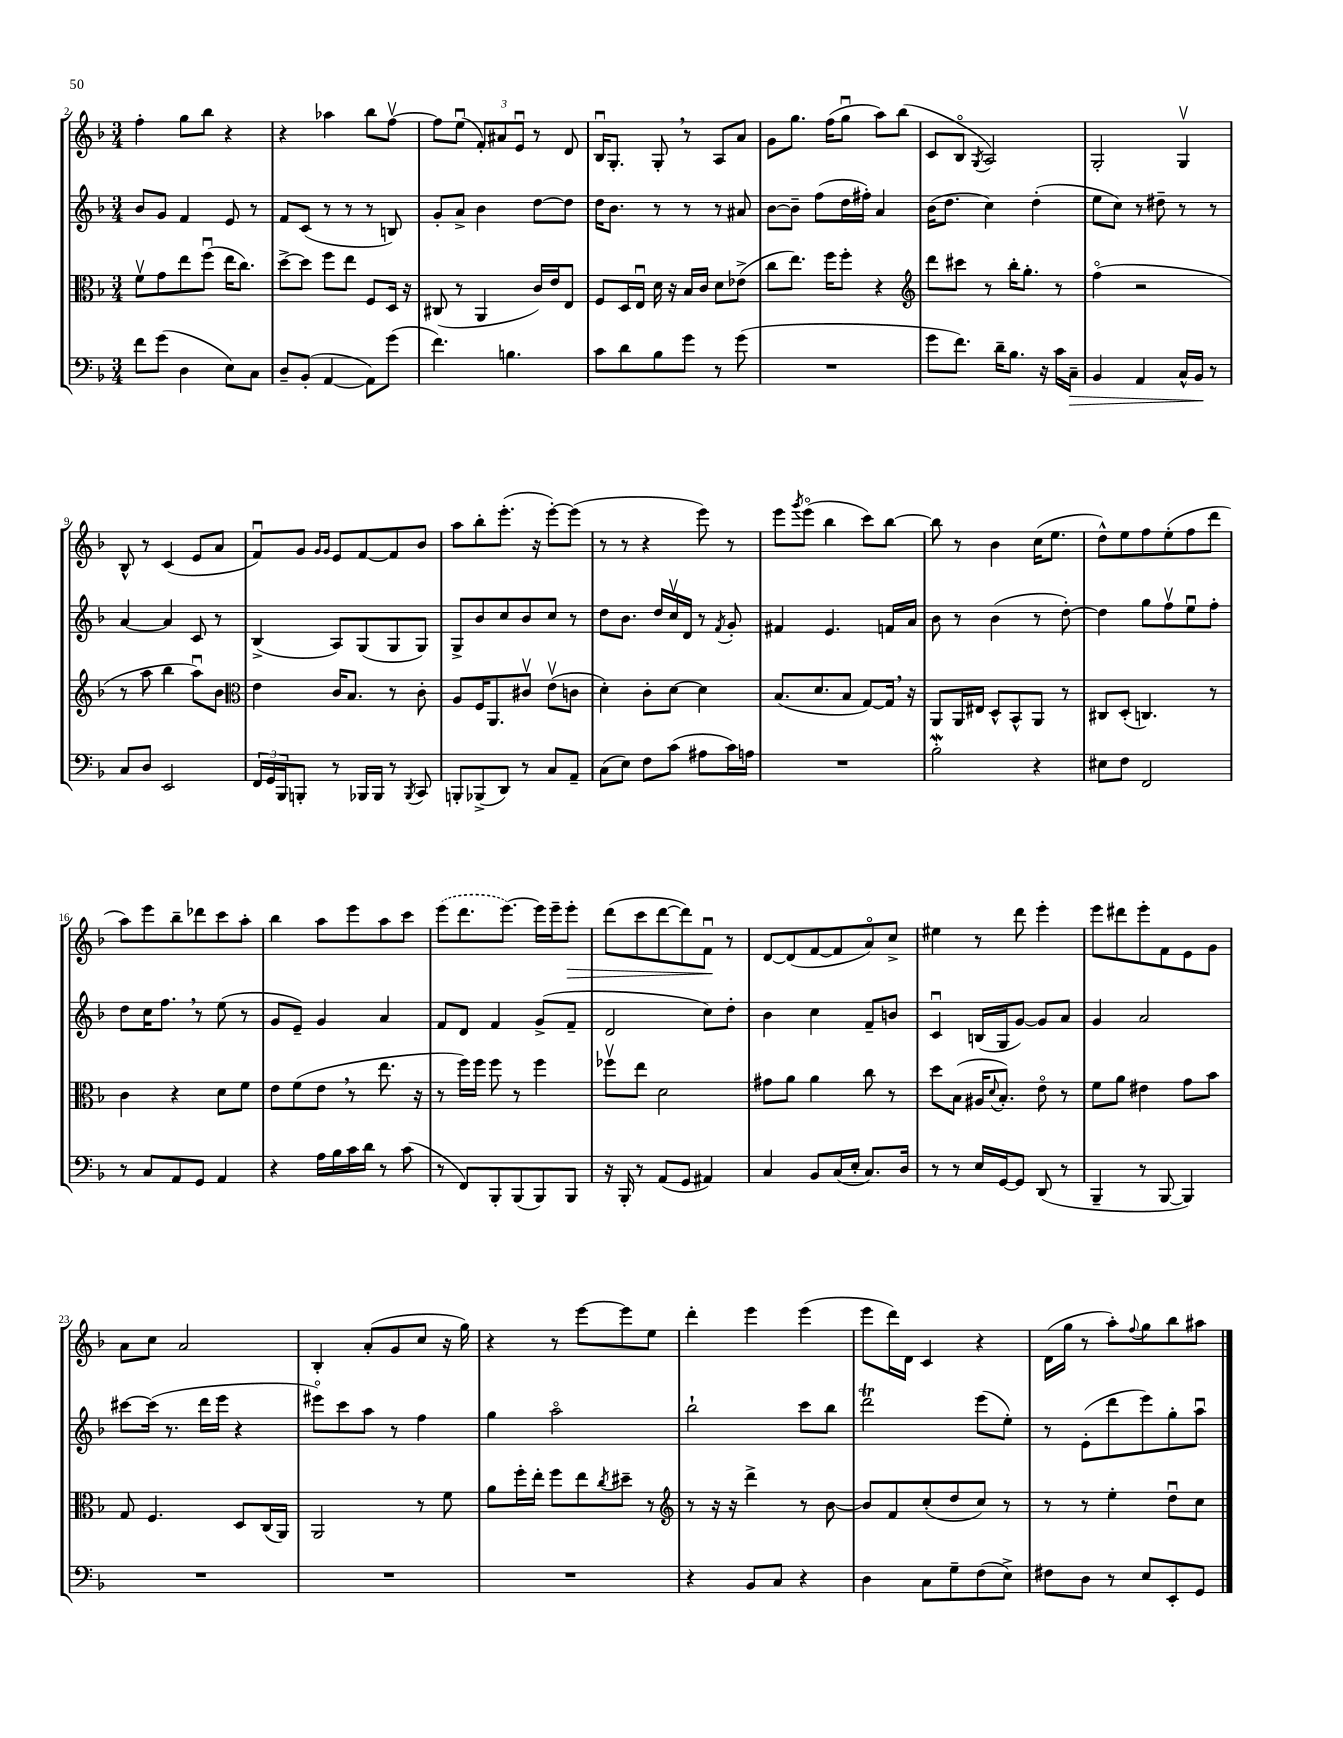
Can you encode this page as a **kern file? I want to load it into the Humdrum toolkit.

**kern	**dynam	**kern	**kern	**kern	**dynam
*part4	*part4	*part3	*part2	*part1	*part1
*staff4	*staff4	*staff3	*staff2	*staff1	*staff1
*clefF4	*	*clefC3	*clefG2	*clefG2	*
*k[b-]	*	*k[b-]	*k[b-]	*k[b-]	*
*M3/4	*	*M3/4	*M3/4	*M3/4	*
=2	=2	=2	=2	=2	=2
8f\L	.	8fv\L	8b-/L	4ff'\	.
(8g\J	.	8g\	8g/J	.	.
4D\	.	8ee\	4f/	8gg\L	.
.	.	(8ffu\J	.	8bb-\J	.
8E\L)	.	16ee\KL	8e/	4r	.
.	.	8.cc\J)	.	.	.
8C\J	.	.	8r	.	.
=3	=3	=3	=3	=3	=3
8D~/L	.	[8dd^\L	8f/L	4r	.
(8BB-'/J	.	8dd\J]	(8c/J	.	.
[4AA/	.	8ff\L	8r	4aa-X\	.
.	.	8ee\J	8r	.	.
8AA\L])	.	8F/L	8r	8bb-\L	.
(8g\J	.	16D/Jk	8Bn/)	[8ffv\J	.
.	.	16r	.	.	.
=4	=4	=4	=4	=4	=4
4.f\)	.	(8C#X/	8g'/L	8ff\L]	.
.	.	8r	8a^/J	(8eeu\J	.
.	.	4AA/	4b-\	12f'/L)	.
.	.	.	.	12a#X/	.
4.Bn\	.	.	.	.	.
.	.	.	.	12eu/J	.
.	.	16c/LL)	[8dd\L	8r	.
.	.	16e/J	.	.	.
.	.	8E/J	8dd\J]	8d/	.
=5	=5	=5	=5	=5	=5
8c\L	.	8F/L	16dd\KL	16B-u/KL	.
.	.	.	8.b-\J	8.G'/J	.
8d\	.	16D/L	.	.	.
.	.	16Eu/JJ	.	.	.
8B-\	.	16d\	8r	8G',/	.
.	.	16r	.	.	.
8g\J	.	16B-/LL	8r	8r	.
.	.	16c/JJ	.	.	.
8r	.	8d\L	8r	8A/L	.
(8g\	.	(8e-X^\J	8a#X/	8a/J	.
=6	=6	=6	=6	=6	=6
2.r	.	8cc\L	[8b-\L	8g\L	.
.	.	8.ee\J)	8b-~\J]	8.gg\J	.
.	.	.	(8ff\L	.	.
.	.	16ff\KL	.	(16ff\KL	.
.	.	8ff'\J	16dd\L	8ggu\J	.
.	.	.	16ff#X'\JJ)	.	.
.	.	4r	4a/	8aa\L)	.
.	.	.	.	(8bb-\J	.
=7	=7	=7	=7	=7	=7
*	*	*clefG2	*	*	*
8g\L	.	8ddd\L	(16b-\KL	8c/L	.
.	.	.	8.dd\J	.	.
8.f\J)	.	8ccc#X\J	.	8B-/J	.
.	.	.	.	8qG/	.
.	.	8r	4cc\)	2A/)	.
16d~\KL	.	.	.	.	.
8.B-\J	.	16bb-'\KL	.	.	.
.	.	8.gg'\J	.	.	.
.	.	.	(4dd'\	.	.
16r	.	.	.	.	.
16c\LL	.	8r	.	.	.
!	!LO:HP:b	!	!	!	!
16C~\JJ	>	.	.	.	.
=8	=8	=8	=8	=8	=8
4BB-/	.	(4ff\	8ee\L	2G'/	.
.	.	.	8cc\J)	.	.
4AA/	.	2r	8r	.	.
.	.	.	8dd#X~\	.	.
16C^^/LL	.	.	8r	4Gv/	.
16BB-/JJ	.	.	.	.	.
8r	]	.	8r	.	.
!!LO:LB:g=z
=9	=9	=9	=9	=9	=9
8C/L	.	8r	[4a/	8B-^^/	.
8D/J	.	8aa\	.	8r	.
2EE/	.	4bb-\	4a/]	(4c/	.
.	.	8aau\L)	8c/	8e/L	.
.	.	8b-\J	8r	8a/J	.
=10	=10	=10	=10	=10	=10
*	*	*clefC3	*	*	*
24FF/LL	.	4e\	(4B-^/	8fu/L)	.
24GG/	.	.	.	.	.
24BBB-/J	.	.	.	.	.
8BBBn'/J	.	.	.	8g/J	.
.	.	.	.	16qqg/LL	.
.	.	.	.	16qqg/JJ	.
8r	.	16c/KL	8A/L)	8e/L	.
.	.	8.B-/J	.	.	.
16BBB-X/LL	.	.	(8G/	[8f/	.
16BBB-/JJ	.	.	.	.	.
8r	.	8r	8G/	8f/]	.
8qBBB-/	.	.	.	.	.
8CC/	.	8c'\	8G/J)	8b-/J	.
=11	=11	=11	=11	=11	=11
8BBBn'/L	.	8A/L	8G^/L	8aa\L	.
(8BBB-X^/	.	16F/K	8b-/	8bb-'\	.
.	.	8.AA/	.	.	.
8DD/J)	.	.	8cc/	(8.eee'\J	.
8r	.	8c#Xv/J	8b-/	.	.
.	.	.	.	16r	.
8C/L	.	(8ev\L	8cc/J	[8eee'\L)	.
8AA~/J	.	8cn\J	8r	(8eee\J]	.
=12	=12	=12	=12	=12	=12
(8C\L	.	4d'\)	8dd\L	8r	.
8E\J)	.	.	8.b-\J	8r	.
8F\L	.	8c'\L	.	4r	.
.	.	.	16dd/LL	.	.
(8c\J	.	[8d\J	16ccv/	.	.
.	.	.	16d/JJ	.	.
8A#X\L	.	4d\]	8r	8eee\)	.
.	.	.	8qf/	.	.
16c\L)	.	.	8g'/	8r	.
16An\JJ	.	.	.	.	.
=13	=13	=13	=13	=13	=13
2.r	.	(8.B-/L	4f#X/	8eee\L	.
.	.	.	.	8qggg/	.
.	.	.	.	(8eee\J	.
.	.	8.d/	.	.	.
.	.	.	4.e/	4bb-\	.
.	.	8B-/J	.	.	.
.	.	[8G/L)	.	8ccc\L)	.
.	.	16G,/Jk]	16fn/LL	[8bb-\J	.
.	.	16r	16a/JJ	.	.
=14	=14	=14	=14	=14	=14
2B-w'\	.	8AA/L	8b-\	8bb-\]	.
.	.	16AA/L	8r	8r	.
.	.	16E#X/JJ	.	.	.
.	.	8D^^/L	(4b-\	4b-\	.
.	.	8BB-^^/	.	.	.
4r	.	8AA/J	8r	(16cc\KL	.
.	.	.	.	8.ee\J	.
.	.	8r	[8dd'\)	.	.
=15	=15	=15	=15	=15	=15
8E#X\L	.	8C#X/L	4dd\]	8dd^^\L)	.
8F\J	.	(8D'/J	.	8ee\	.
2FF/	.	4.Cn/)	8gg\L	8ff\	.
.	.	.	8ffv\	(8ee'\	.
.	.	.	8eeu\	8ff\	.
.	.	8r	8ff'\J	8ddd\J	.
!!LO:LB:g=z
=16	=16	=16	=16	=16	=16
8r	.	4c\	8dd\L	8aa\L)	.
8C/L	.	.	16cc\K	8eee\	.
.	.	.	8.ff,\J	.	.
8AA/	.	4r	.	8bb-~\	.
8GG/J	.	.	8r	8ddd-X\	.
4AA/	.	8d\L	(8ee\	8ccc\	.
.	.	8f\J	8r	8aa'\J	.
=17	=17	=17	=17	=17	=17
4r	.	8e\L	8g/L	4bb-\	.
.	.	(8f\	8e~/J)	.	.
16A\LL	.	8e,\J	4g/	8aa\L	.
16B-\	.	.	.	.	.
16c\	.	8r	.	8eee\	.
16d\JJ	.	.	.	.	.
8r	.	8.ee\	4a/	8aa\	.
(8c\	.	.	.	8ccc\J	.
.	.	16r	.	.	.
=18	=18	=18	=18	=18	=18
8r	.	8r	8f/L	(8eee\L	.
8FF/L)	.	16ff\LL)	8d/J	8.ddd\	.
.	.	16ff\JJ	.	.	.
8BBB-'/	.	8ff\	4f/	.	.
.	.	.	.	[8.eee\J)	.
(8BBB-/	.	8r	.	.	.
8BBB-/)	.	4ff\	(8g^/L	16eee\LL]	.
.	.	.	.	16eee~\J	.
!	!	!	!	!	!LO:HP:b
8BBB-/J	.	.	8f~/J	8eee'\J	>
=19	=19	=19	=19	=19	=19
16r	.	8ff-Xv\L	2d/	(8ddd\L	.
16BBB-'/	.	.	.	.	.
8r	.	8ee\J	.	8ccc\	.
(8AA/L	.	2d\	.	[8ddd\	.
8GG/J	.	.	.	8ddd\])	.
4AA#X/)	.	.	8cc\L)	8fu\J	.
.	.	.	8dd'\J	8r	]
=20	=20	=20	=20	=20	=20
4C/	.	8g#X\L	4b-\	[8d/L	.
.	.	8a\J	.	(8d/]	.
8BB-/L	.	4a\	4cc\	[8f/	.
(16C/L	.	.	.	8f/]	.
16E'/JJ	.	.	.	.	.
8.C/L)	.	8cc\	8f~/L	8a/)	.
.	.	8r	8bn/J	8cc^/J	.
16D/Jk	.	.	.	.	.
=21	=21	=21	=21	=21	=21
8r	.	8dd\L	4cu/	4ee#X\	.
8r	.	(8B-\J	.	.	.
16E/LL	.	16A#X/KL	(16Bn/LL	8r	.
.	.	8qqd/	.	.	.
[16GG/J	.	8.B-'/J)	16G/J	.	.
8GG/J]	.	.	[8g/J)	8ddd\	.
(8DD/	.	8e\	8g/L]	4eee'\	.
8r	.	8r	8a/J	.	.
=22	=22	=22	=22	=22	=22
4BBB-~/	.	8f\L	4g/	8eee\L	.
.	.	8a\J	.	8ddd#X\	.
8r	.	4e#X\	2a/	8eee'\	.
[8BBB-/	.	.	.	8f\	.
4BBB-/])	.	8g\L	.	8e\	.
.	.	8b-\J	.	8g\J	.
!!LO:LB:g=z
=23	=23	=23	=23	=23	=23
2.r	.	8G/	[8ccc#X\L	8a\L	.
.	.	4.F/	(16ccc#\Jk]	8cc\J	.
.	.	.	8.r	.	.
.	.	.	.	2a/	.
.	.	.	16ddd\LL	.	.
.	.	.	16eee\JJ	.	.
.	.	8D/L	4r	.	.
.	.	(16C/L	.	.	.
.	.	16AA/JJ)	.	.	.
=24	=24	=24	=24	=24	=24
2.r	.	2AA/	8eee#X\L)	4B-'/	.
.	.	.	8ccc\	.	.
.	.	.	8aa\J	(8a'/L	.
.	.	.	8r	8g/	.
.	.	8r	4ff\	8cc/J	.
.	.	8f\	.	16r	.
.	.	.	.	16gg\)	.
=25	=25	=25	=25	=25	=25
2.r	.	8a\L	4gg\	4r	.
.	.	16ff'\L	.	.	.
.	.	16ee'\JJ	.	.	.
.	.	8ff\L	2aa\	8r	.
.	.	8ee\	.	[8eee\L	.
.	.	8qcc/	.	.	.
.	.	8dd#X~\J	.	8eee\]	.
.	.	8r	.	8ee\J	.
=26	=26	=26	=26	=26	=26
*	*	*clefG2	*	*	*
4r	.	8r	2bb-`\	4ddd'\	.
.	.	16r	.	.	.
.	.	16r	.	.	.
8BB-/L	.	4ddd^\	.	4eee\	.
8C/J	.	.	.	.	.
4r	.	8r	8ccc\L	(4eee\	.
.	.	[8b-\	8bb-\J	.	.
=27	=27	=27	=27	=27	=27
4D\	.	8b-/L]	2dddT\	8eee\L	.
.	.	8f/	.	16ddd\L)	.
.	.	.	.	16d\JJ	.
8C\L	.	(8cc'/	.	4c/	.
8G~\	.	8dd/	.	.	.
(8F\	.	8cc/J)	(8eee\L	4r	.
8E^\J)	.	8r	8ee'\J)	.	.
=28	=28	=28	=28	=28	=28
8F#X\L	.	8r	8r	(16d\LL	.
.	.	.	.	16gg\JJ	.
8D\J	.	8r	(8e'\L	8r	.
8r	.	4ee'\	8ddd\	8aa'\L)	.
.	.	.	.	8qqff/	.
8E/L	.	.	8eee\)	8gg\	.
8EE'/	.	8ddu\L	8gg'\	8bb-\	.
8GG/J	.	8cc\J	8aau\J	8aa#X\J	.
==	==	==	==	==	==
*-	*-	*-	*-	*-	*-
